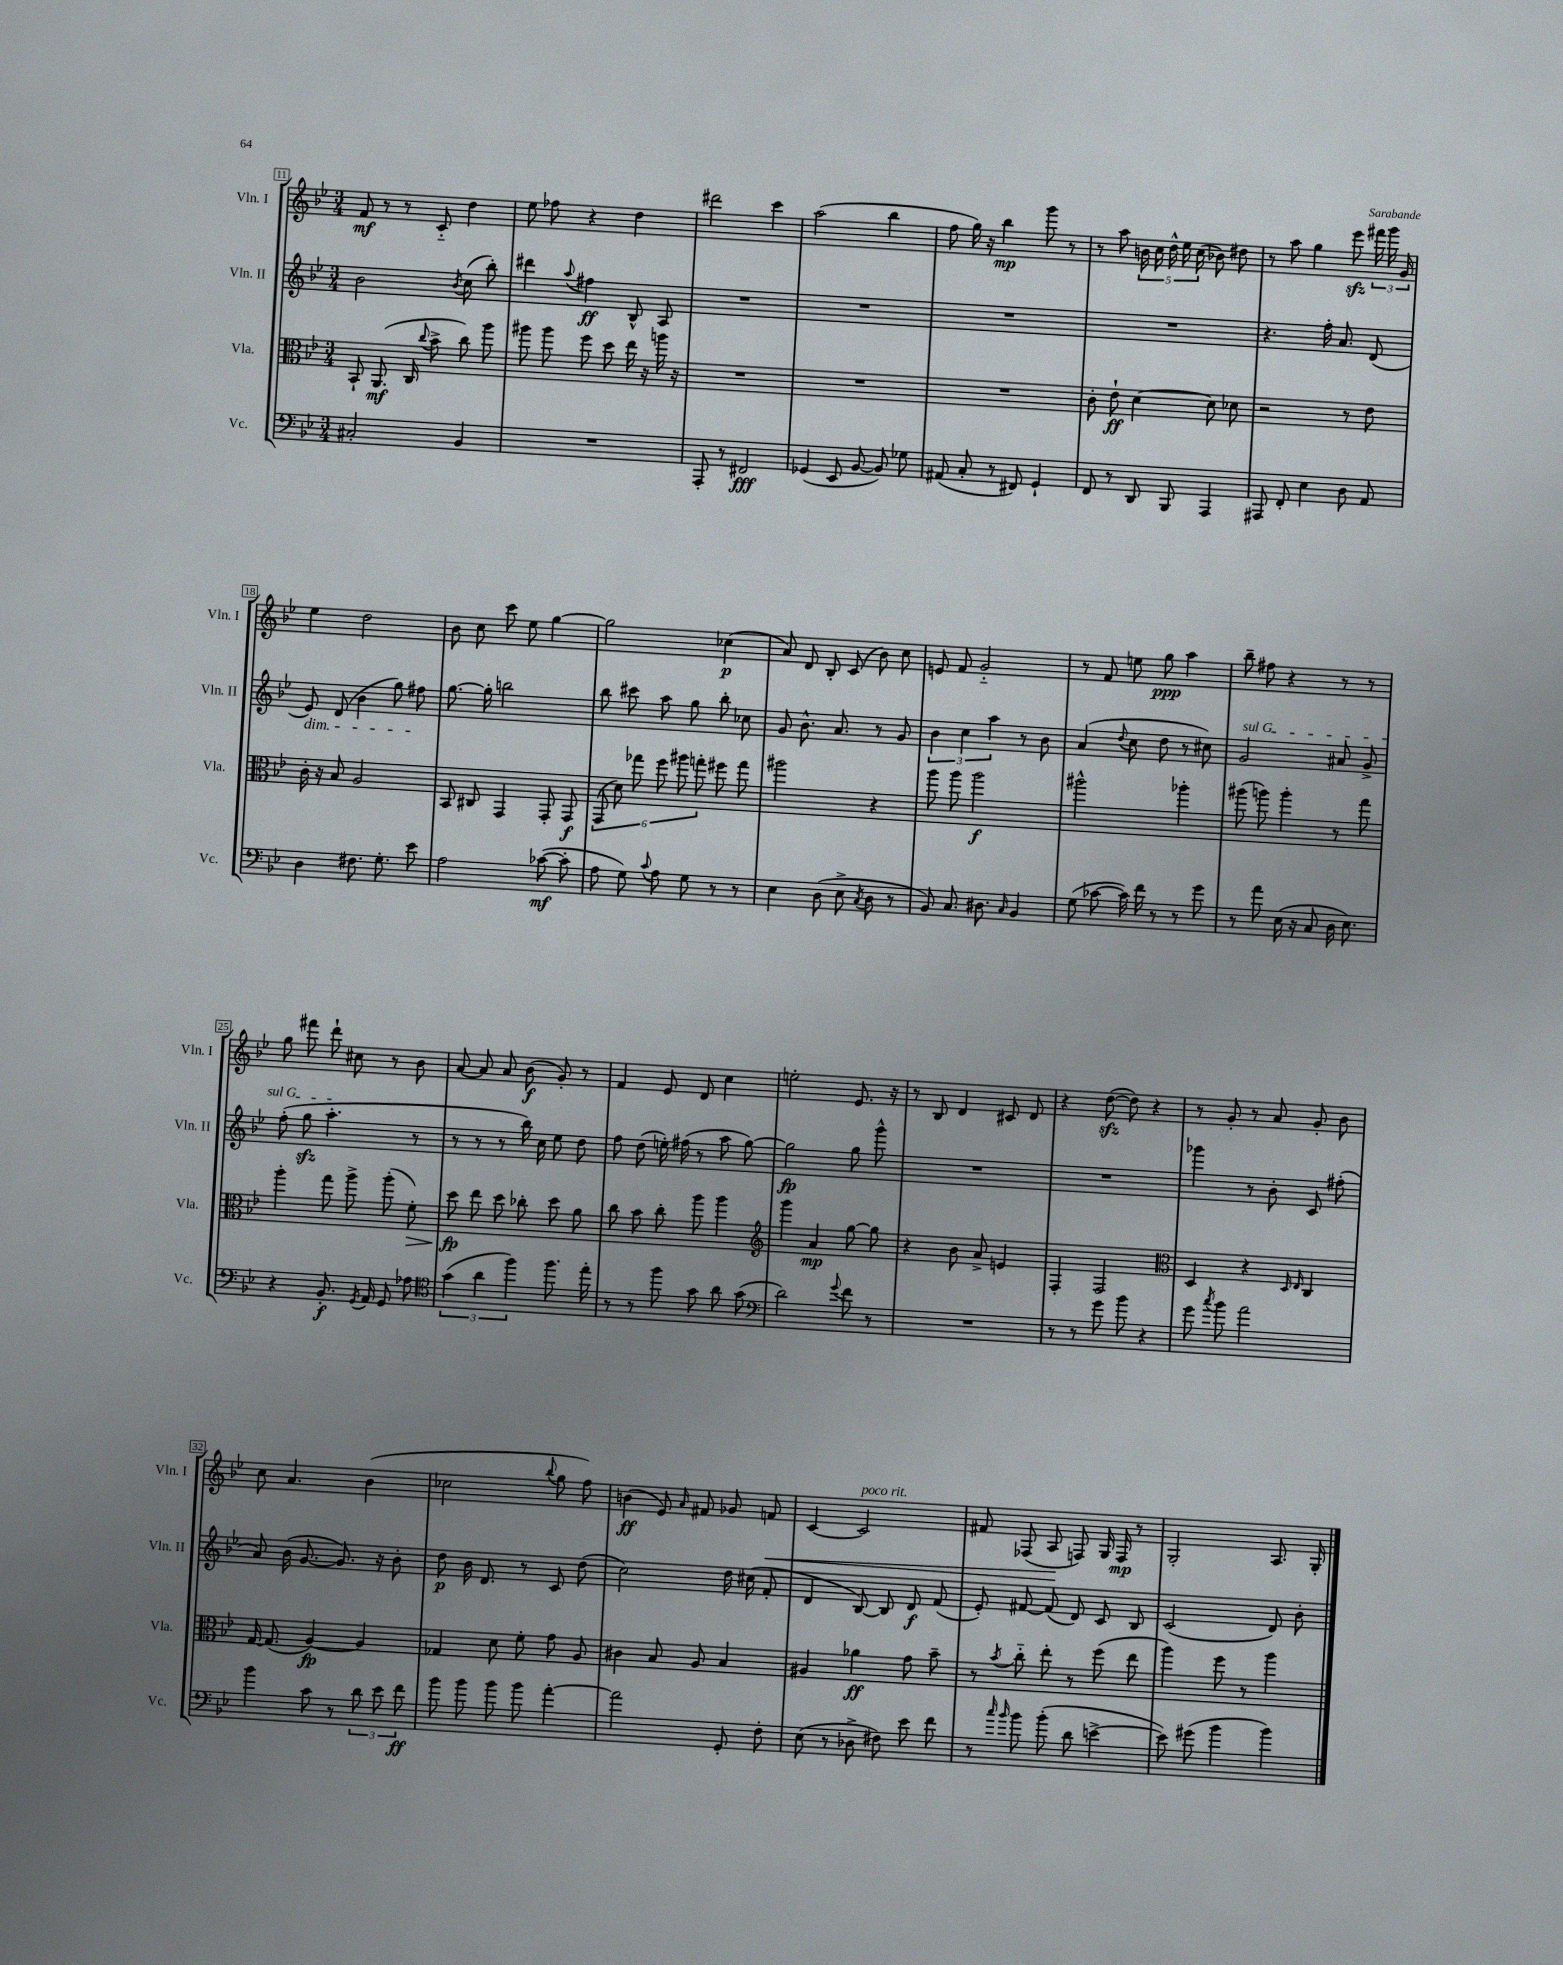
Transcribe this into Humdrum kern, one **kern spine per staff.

**kern	**kern	**kern	**kern
*staff4	*staff3	*staff2	*staff1
*clefF4	*clefC3	*clefG2	*clefG2
*k[b-e-]	*k[b-e-]	*k[b-e-]	*k[b-e-]
*M3/4	*M3/4	*M3/4	*M3/4
2C#'/	8BB-`/	2b-\	8f/
.	(8.AA/	.	8r
.	.	.	8r
.	16C/	.	.
.	8qqcc/	.	.
.	8b-^\	.	8c'~/
.	.	8qb-/	.
4BB-/	8cc\)	(8cc\	4dd\
.	8aa\	8bb-'\)	.
=	=	=	=
2.r	8aa#\	4ddd#\	8ee-\
.	8aa#\	.	8ff-\
.	.	8qqaa/	.
.	8ff\	4ff#\	4r
.	8dd\	.	.
.	16ee-\	8B-^^/	4dd\
.	16r	.	.
.	16aa\	8A/	.
.	16r	.	.
=	=	=	=
8AAA'/	2.r	2.r	2ddd#\
8r	.	.	.
2FF#/	.	.	.
.	.	.	4ccc\
=	=	=	=
(4GG-/	2.r	2.r	(2aa\
8EE-/	.	.	.
[8BB-/	.	.	.
8BB-/])	.	.	4bb-\
8G-\	.	.	.
=	=	=	=
(8AA#/	2.r	2.r	8ff\
8C'/	.	.	16gg\)
.	.	.	16r
8r	.	.	4bb-\
8FF#/)	.	.	.
4GG`/	.	.	8ggg\
.	.	.	8r
=	=	=	=
8FF/	8c'\	2.r	8r
8r	8e-`\	.	8aa\
8DD/	[4d\	.	20b\
.	.	.	20cc\
.	.	.	20dd^^\
8BBB-/	.	.	.
.	.	.	20ee-\
.	.	.	(20cc\
4AAA/	8d\]	.	8b-\)
.	8d-\	.	8dd#\
=	=	=	=
8AAA#/	2r	4.r	8r
8FF'/	.	.	8aa\
4E-\	.	.	4gg\
.	.	16ff'\	.
.	.	8.a/	.
8D\	8r	.	8eee-\
8AA/	8e-\	(8d/	24fff#\
.	.	.	24ggg\
.	.	.	24g/
=	=	=	=
4D\	16c'\	8e-/)	4ee-\
.	16r	.	.
.	8B-/	(8d/	.
8.F#\	2A/	4b-\	2dd\
8.G'\	.	.	.
.	.	8gg\)	.
8e-\	.	8ff#\	.
=	=	=	=
2A\	8BB-/	[8.gg\	8b-\
.	8C#/	.	8cc\
.	.	16gg'\]	.
.	4GG/	2bb\	8ccc\
.	.	.	8ee-\
([8c-\	8GG'/	.	[4gg\
8c-'\]	8GG/	.	.
=	=	=	=
8A\	(12GG/	8bb-\	2gg\]
.	12d\)	.	.
8G\)	.	8ccc#\	.
.	12gg-\	.	.
8qqc/	.	.	.
8A\	12ff\	8aa\	.
.	12aa#\	.	.
8G\	.	8gg\	.
.	12gg'\	.	.
8r	8ff#\	8bb-'\	(4cc-\
8r	8gg\	8cc-\	.
=	=	=	=
4E-\	2aa#\	8g/	8a/)
.	.	8.b-^^\	8d/
(8D\	.	.	8B-'/
.	.	8.a/	.
8E-^\	.	.	(8c/
8qC/	.	.	.
8D\	4r	8r	8b-\)
8r	.	8g/	8cc\
=	=	=	=
8BB-/)	8aa\	6b-\	8e/
8.C/	8aa\	.	8f/
.	.	6cc\	.
.	2aa\	.	2g'~/
8.D#\	.	.	.
.	.	6aa\	.
16qqC/	.	.	.
4BB-/	.	8r	.
.	.	8b-\	.
=	=	=	=
(8G\	2aa#^^\	(4a/	8r
[8c-\	.	.	8f/
.	.	8qqdd/	.
16c-\])	.	8cc\	8ee\
16f\	.	.	.
8r	.	8dd\	8gg\
8r	4aa-'\	8r	4aa\
8g\	.	8cc#\)	.
=	=	=	=
8r	(8aa#\	2g/	8bb-~\
8a\	8aa\)	.	8ff#\
(16E-\	4aa'\	.	4r
16r	.	.	.
8C/	.	.	.
16D\	8r	8a#/	8r
8.E-\)	.	.	.
.	8gg\	8g^/	8r
=	=	=	=
4r	4aa'\	(8ff'\	8gg\
.	.	8gg\	8fff#\
8.BB-'/	8gg\	4.aa'\	8ddd`\
.	8aa^\	.	8cc#\
8qGG/	.	.	.
16AA/	.	.	.
8GG/	(8aa'\	.	8r
8A-\	8f'\)	8r	8b-\
=	=	=	=
*clefC4	*	*	*
(6g\	8dd\	8r	[8a/
.	8ee-\	8r	8a/]
6a\	.	.	.
.	8dd\	8r	8a/
6ff\)	.	.	.
.	8cc-'\	16bb-\)	(8b-\
.	.	16cc\	.
8.ff\	8dd\	8ee-\	8g'/)
.	8a\	8dd\	8r
16ee-'\	.	.	.
=	=	=	=
8r	8cc\	8ff\	4f/
8r	8b-\	(8dd\	.
8ff\	8cc'\	16ee'\)	8e-/
.	.	(16ff#\	.
8g\	8aa\	8r	8d/
8a\	4aa\	8aa\	4cc\
(8g\	.	[8gg\)	.
=	=	=	=
*clefF4	*clefG2	*	*
2d\)	4ggg\	2gg\]	2ee'\
.	4a/	.	.
8qqg/	.	.	.
8f\	[8gg\	8gg\	8.e-/
8r	8gg\]	8ggg^^\	.
.	.	.	16r
=	=	=	=
2.r	4r	2.r	8r
.	.	.	8B-/
.	8b-\	.	4d/
.	8a^/	.	.
.	4e/	.	8c#/
.	.	.	8d/
=	=	=	=
8r	4F'/	2.r	4r
8r	.	.	.
8g\	2F/	.	([8dd\
8b-\	.	.	8dd\])
4r	.	.	4r
=	=	=	=
*	*clefC3	*	*
8g\	4D/	4ggg-\	8r
8qcc/	.	.	.
8b-\	.	.	8g'/
2a\	4r	8r	8r
.	.	8b-'\	8a/
.	16qqD/	.	.
.	16qqE-/	.	.
.	4C/	8c/	8g'/
.	.	(8ff#'\	8b-\
=	=	=	=
4b-\	[16G/	8a/)	8cc\
.	(8.G/]	.	.
.	.	(16b-\	4.a/
.	.	[8.g/	.
8c\	[4A/)	.	.
8r	.	8.g/])	.
12d\	4A/]	.	(4b-\
.	.	16r	.
12e-\	.	.	.
.	.	8b-'\	.
12f\	.	.	.
=	=	=	=
8b-\	4G-/	8dd\	2cc-\
8b-\	.	16b-\	.
.	.	8.d/	.
8b-\	8d\	.	.
8b-\	8f'\	8r	.
.	.	.	8qqbb-/
[4a'\	8g\	8c/	8gg\
.	8A/	(8dd\	8ff\)
=	=	=	=
2a\]	4c#\	2cc\)	(4b\
.	8B-/	.	8e-/)
.	.	.	16qqa/
.	8A/	.	8f#/
8GG'/	4B-/	16dd\	8g-/
.	.	(16cc#\	.
8F'\	.	8f'/	8f/
=	=	=	=
(8E-\	4A#/	4d/	[4c/
8r	.	.	.
8D-^\	4a-\	[8B-/)	2c/]
8F#\)	.	8B-/]	.
8e-\	8g\	8d/	.
8f\	8b-~\	(8f/	.
=	=	=	=
8r	8r	8e-'/)	8f#/
16qqcc/	.	.	.
16qqb-/	8qb-/	.	.
8b-\	8cc'~\	[8f#/	(8F-/
(8b-'\	8ee-'\	(8f#/]	8A/
8d\	8r	8d/)	8F/)
[4e^\	(8ff\	8c/	16G/
.	.	.	16F/
.	8ee-\	8B-/	8r
=	=	=	=
8e\])	4aa\)	(2c/	2G'/
(8g#\	.	.	.
4b-\	8ff\	.	.
.	8r	.	.
4b-\)	4aa\	8d/)	8.A/
.	.	8b-'\	.
.	.	.	16G'/
==	==	==	==
*-	*-	*-	*-
